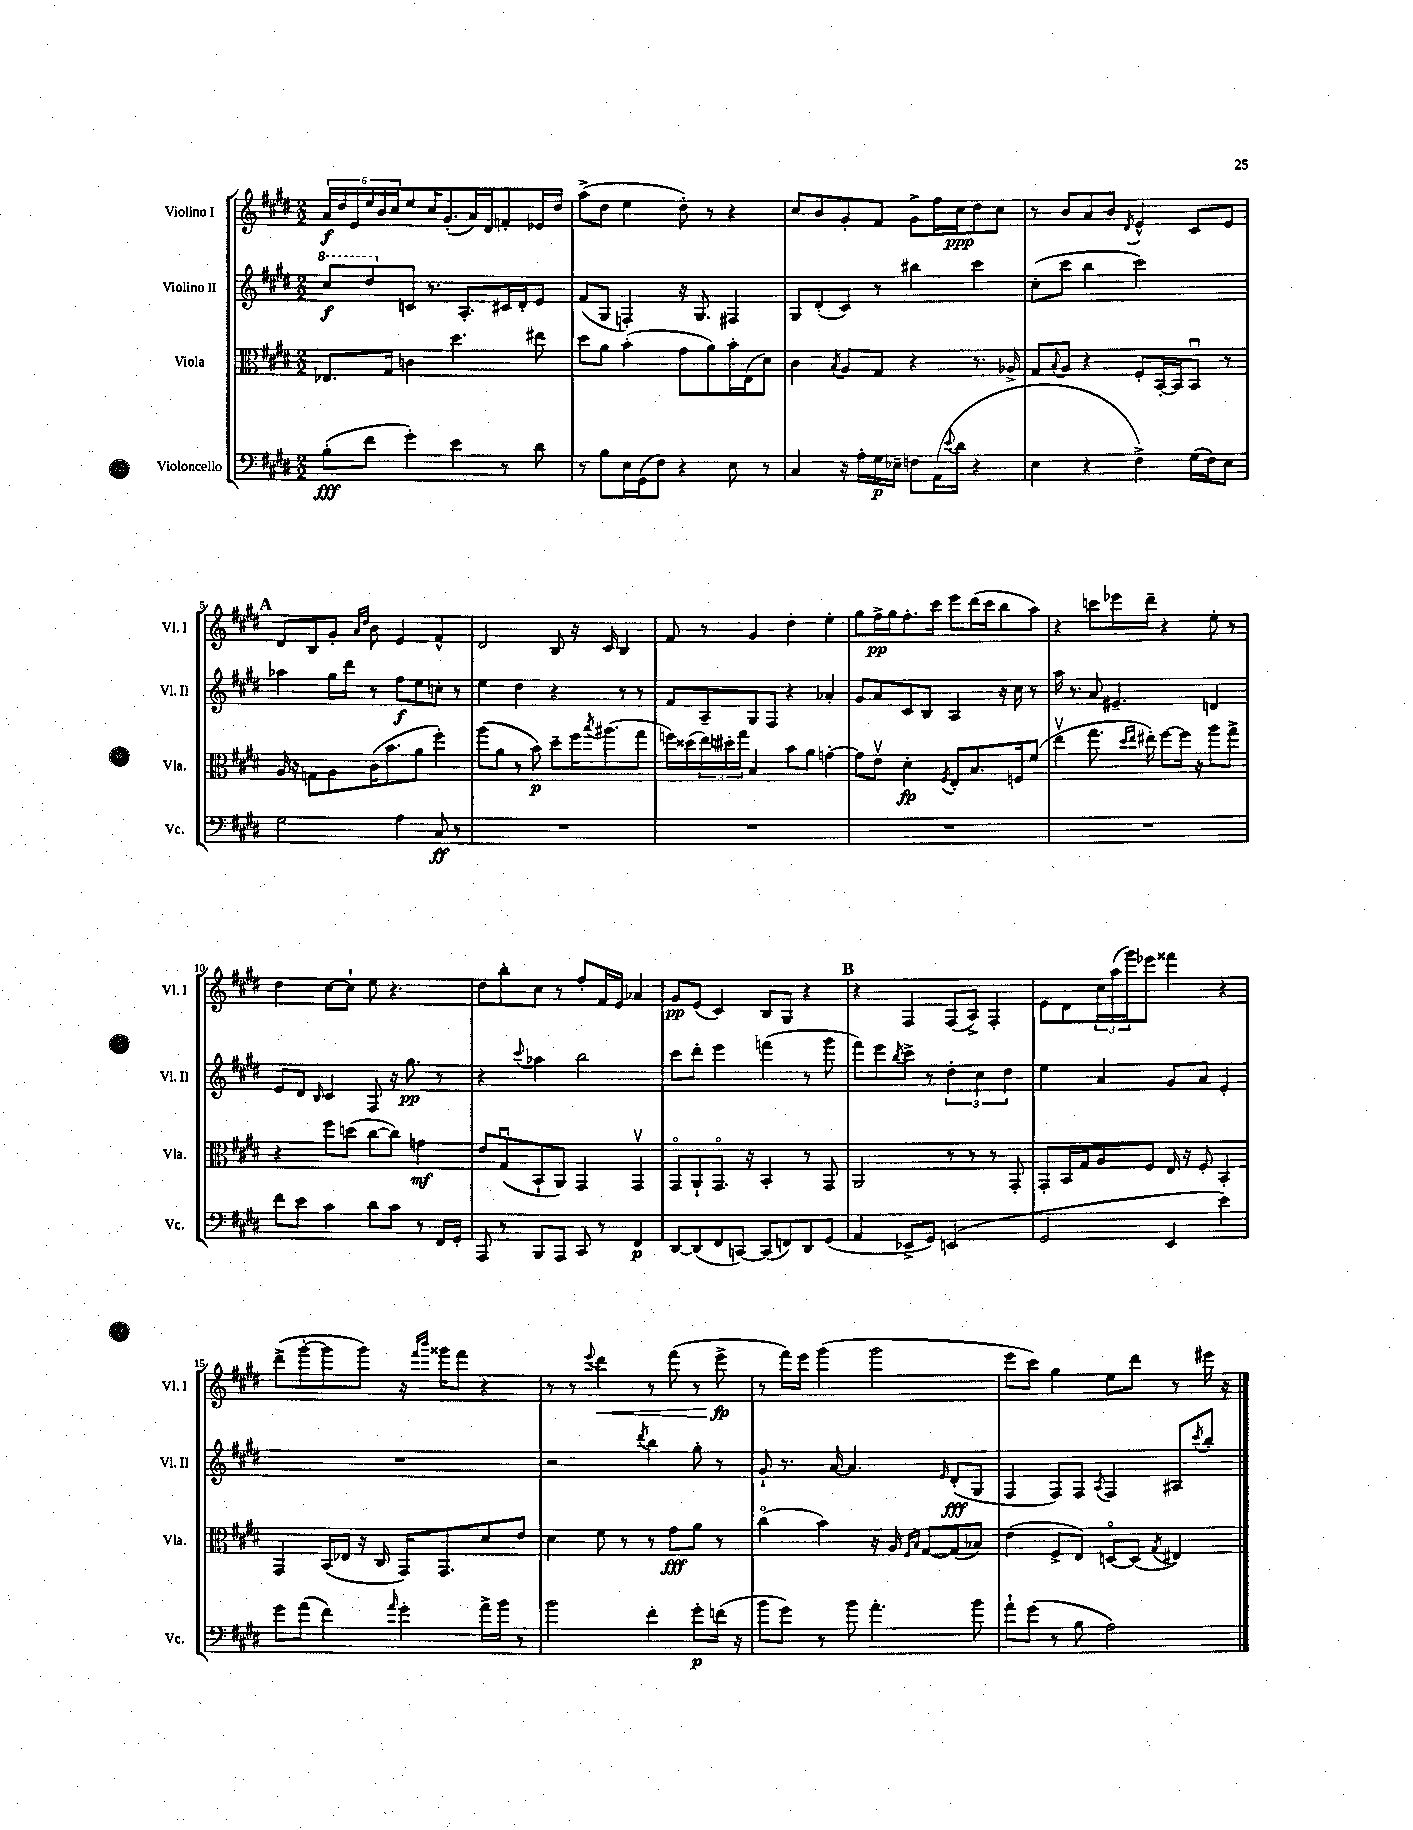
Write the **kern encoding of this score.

**kern	**kern	**kern	**kern
*staff4	*staff3	*staff2	*staff1
*clefF4	*clefC3	*clefG2	*clefG2
*k[f#c#g#d#]	*k[f#c#g#d#]	*k[f#c#g#d#]	*k[f#c#g#d#]
*M2/2	*M2/2	*M2/2	*M2/2
(8B'	8.E-	8ccc#	24a
.	.	.	24dd#
.	.	.	24e
8f#	.	8ddd#	24ee
.	.	.	24b
.	16G#	.	.
.	.	.	24cc#
4g#')	4c	8c	8ee
.	.	8.r	16cc#
.	.	.	(8.g#'
4e	4.dd#	.	.
.	.	8.A'	.
.	.	.	16a)
.	.	.	16d#
8r	.	16c#	8f'
.	.	16d#'	.
8d#	8ee#	8e	16e-
.	.	.	16dd#
=	=	=	=
8r	8dd#	(8f#	(8aa^
8B	8a	8G#	8dd#
16E	(4b'	4F')	4ee
(16GG#	.	.	.
8F#)	.	.	.
4r	8g#	16r	8dd#')
.	.	8.G#	.
.	8a)	.	8r
8E	16b'	4F#	4r
.	(16E	.	.
8r	8d#)	.	.
=	=	=	=
4C#	4c#	8G#	8cc#
.	.	(8d#'	8b
.	8qB	.	.
16r	8A	8c#)	8g#'
16A'	.	.	.
16G#	8G#	8r	8f#
16E-~	.	.	.
8F	4r	4bb#	8g#^
(16AA	.	.	16ff#
8qqe	.	.	.
16d#	.	.	16cc#
4r	8.r	4ccc#	8dd#
.	.	.	8cc#
.	16A-^	.	.
=	=	=	=
4E	8G#	(8cc#'	8r
.	8qqB	.	.
.	8A	8ccc#	8b
4r	4r	4bb	8a
.	.	.	8b
.	.	.	8qd#
4F#^)	8F#'	2ccc#)	4e^^
.	[16BB'	.	.
.	16BB]	.	.
(16G#	8BBu	.	8c#
16F#)	.	.	.
8E	8r	.	8e
=	=	=	=
2G#	16A	4aa-	8d#
.	16r	.	.
.	8G	.	8B
.	8A	16gg#	8g#'
.	.	16ddd#	.
.	.	.	16qqa
.	.	.	16qqdd#
.	(16c#	8r	8b
.	8.b	.	.
4A	.	8ff#	4e
.	8a	8ee	.
8C#	4ff#')	8cc'	4f#^^
8r	.	8r	.
=	=	=	=
1r	(8aa	4ee	2d#
.	8a	.	.
.	8r	4dd#	.
.	8b)	.	.
.	8dd#~	4r	8B
.	16ff#	.	16r
.	8qbb	.	.
.	(8.aa#	.	16c#
.	.	8r	4B
.	8gg#	8r	.
=	=	=	=
1r	16ff)	8f#	8f#
.	(16dd##	.	.
.	24ee)	8A~	8r
.	24dd#'	.	.
.	24gg#	.	.
.	4B	8G#	4g#
.	.	8F#	.
.	8b	4r	4dd#'
.	8a	.	.
.	[4g'	4a-'	4ee'
=	=	=	=
1r	8g]	8g#	8gg#
.	8ev	8a	16ff#^
.	.	.	16gg#
.	4d#'	8c#	8.ff#'
.	.	8B	.
.	.	.	16ccc#
.	8qF#	.	.
.	8E'	4A	8eee
.	8.B	.	(16ddd#
.	.	.	16ccc#
.	.	16r	8bb
.	16F	16cc#	.
.	(8f#	8r	8aa)
=	=	=	=
1r	4eev	16aa	4r
.	.	8.r	.
.	8.gg#	8a	8ccc
.	.	4.e#~	16eee-
.	16qqdd#	.	.
.	16qqee	.	.
.	16ee#')	.	16ddd#~
.	[8ff#	.	4r
.	16ff#]	.	.
.	16r	.	.
.	8aa	4d	8ee'
.	8gg#^	.	8r
=	=	=	=
8f#	4r	8e	4dd#
8e	.	8d#	.
.	.	16qqB	.
4c#	8ff#	4c#	[8cc#
.	(8dd	.	8cc#`]
8d#	[8cc#	8F#	8ee
8c#	8cc#])	16r	4.r
.	.	8.gg#	.
8r	4g	.	.
16FF#	.	8r	.
16GG#'	.	.	.
=	=	=	=
8AAA	8e	4r	8dd#
8r	(8G#u	.	8bb'
.	.	8qqccc#	.
8BBB	8BB`	4aa-	8cc#
8AAA	8AA)	.	8r
8CC#	4GG#	2bb	8ff#'
8r	.	.	16f#
.	.	.	16e
4FF#	4GG#v	.	4a-
=	=	=	=
[8DD#	8GG#o	8ccc#	8g#
(8DD#]	8AA`	8ddd#'	(8e
8FF#	8.GG#o	4eee	4c#)
[8CC)	.	.	.
.	16r	.	.
(8CC]	4BB'	(4fff	8B
8FF)	.	.	8G#
8DD#	8r	8r	4r
(8GG#	8GG#	8ggg#	.
=	=	=	=
4AA	2AA	8fff#)	4r
.	.	8eee	.
.	.	8qbb	.
8EE-^	.	8ccc#^	4F#
8GG#)	.	8r	.
(2EE	8r	6dd#'	(8F#
.	8r	.	8A^)
.	.	6cc#	.
.	8r	.	4F#'
.	.	6dd#	.
.	8GG#'	.	.
=	=	=	=
2GG#	8GG#'	4ee	8e
.	16BB	.	8d#
.	16G#	.	.
.	8A	4a	24cc#
.	.	.	(24aa
.	.	.	24ggg#)
.	8F#	.	8eee-
4EE	16E	8g#	4fff##
.	16r	.	.
.	8F#'	8a	.
4e)	4BB'	4e'	4r
=	=	=	=
8g#	4GG#	1r	(8ddd#^
(8a	.	.	[8ggg#'
4f#)	(16BB	.	8ggg#]
.	16E-	.	.
.	16r	.	8ggg#)
.	16C#	.	.
16qqa	.	.	.
4g#'	16GG#)	.	16r
.	.	.	16qqfff#
.	.	.	16qqbbb
.	8.GG#	.	16ggg##
.	.	.	8fff#
16a^	8d#	.	4r
16b	.	.	.
8r	8e	.	.
=	=	=	=
2b	4d#	2r	8r
.	.	.	8r
.	.	.	8qqeee
.	8f#	.	4ddd#
.	8r	.	.
.	.	8qddd#	.
4f#'	8r	4bb	8r
.	8g#	.	(8fff#
8g#'	8a	8gg#'	8r
(16f	8r	8r	8eee^
16r	.	.	.
=	=	=	=
8b	(4cc#o	8g#`	8r
8g#)	.	8.r	16fff#)
.	.	.	16eee
8r	4b)	.	(4ggg#
.	.	[16a	.
8b	.	4.a]	.
4.a'	16r	.	2ggg#
.	16A	.	.
.	16qqF#	.	.
.	16qqB	.	.
.	[8G#	.	.
.	.	16qqe	.
.	(8G#]	(8d#'	.
8b	8B-)	8G#	.
=	=	=	=
8a`	(4e	4F#	8eee
(8g#	.	.	8ccc#)
8r	8F#^	8F#)	4gg#
8B	8E)	8F#	.
.	.	8qA	.
2A)	[8Do	4F#	8ee
.	(8D]	.	8ddd#
.	8qG#	.	.
.	4E#)	8A#	8r
.	.	8qccc#	.
.	.	8bb'	16eee#
.	.	.	16r
==	==	==	==
*-	*-	*-	*-
